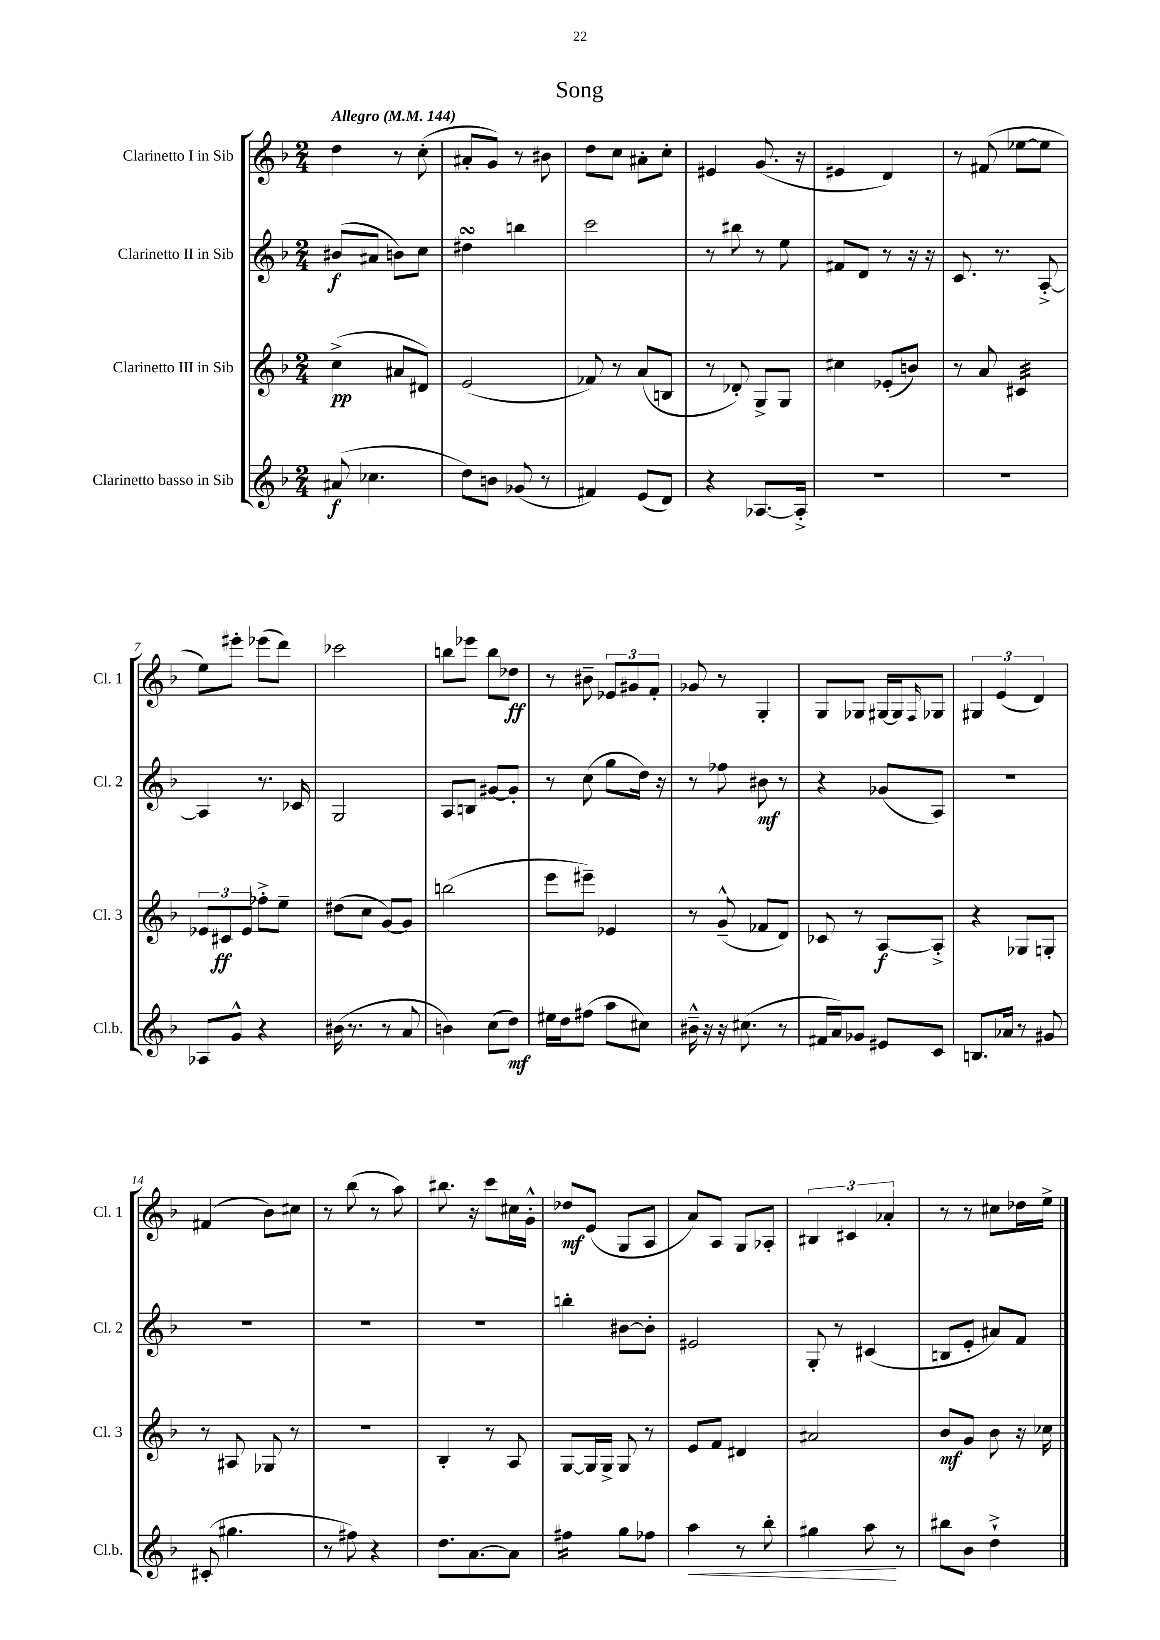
\header { title = "Song" }
<<
\new StaffGroup <<
\new Staff = "s0" \with { instrumentName = "Clarinetto I in Sib" shortInstrumentName = "Cl. 1" } {
    \clef treble \key f \major \numericTimeSignature \time 2/4 \tempo "Allegro" 4 = 144
    d''4 r8 c''8-.( |
    ais'8-. g'8) r8 bis'8 |
    d''8 c''8 ais'8-. c''8-. |
    eis'4 g'8.( r16 |
    eis'4 d'4) |
    r8 fis'8( ees''8~ ees''8 |
    e''8) eis'''8-. ees'''8( d'''8) |
    ces'''2 |
    b''8 ees'''8 b''8 des''8\ff |
    r8 bis'8-- \tuplet 3/2 { ees'8 gis'8 f'8-. } |
    ges'8 r8 g4-. |
    g8 ges8 gis16~ gis16 \grace { f16 } ges8 |
    \tuplet 3/2 { gis4 e'4( d'4) } |
    fis'4( bes'8) cis''8 |
    r8 bes''8( r8 a''8) |
    bis''8. r16 c'''8 cis''16 g'16-.-^ |
    des''8\mf e'8( g8 a8 |
    a'8) a8 g8 aes8-. |
    \tuplet 3/2 { bis4 cis'4 aes'4-. } |
    r8 r8 cis''8 des''16 e''16-> \bar "|." |
}
\new Staff = "s1" \with { instrumentName = "Clarinetto II in Sib" shortInstrumentName = "Cl. 2" } {
    \clef treble \key f \major \numericTimeSignature \time 2/4
    bis'8\f( ais'8 b'8) c''8 |
    dis''4\turn b''4 |
    c'''2 |
    r8 bis''8 r8 e''8 |
    fis'8 d'8 r8 r16 r16 |
    c'8. r8. a8~-.-> |
    a4 r8. ces'16 |
    g2 |
    a8 b8 gis'8~ gis'8-. |
    r8 c''8( g''8 d''16) r16 |
    r8 fes''8 bis'8\mf r8 |
    r4 ges'8( a8) |
    R2 |
    R2 |
    R2 |
    R2 |
    b''4-. bis'8~ bis'8-. |
    eis'2 |
    g8-. r8 cis'4( |
    b8 e'8-. ais'8) f'8 \bar "|." |
}
\new Staff = "s2" \with { instrumentName = "Clarinetto III in Sib" shortInstrumentName = "Cl. 3" } {
    \clef treble \key f \major \numericTimeSignature \time 2/4
    c''4->\pp( ais'8 dis'8) |
    e'2( |
    fes'8) r8 a'8( b8 |
    r8 des'8-.) g8-> g8 |
    cis''4 ees'8-.( b'8) |
    r8 a'8 cis'4:32 |
    \tuplet 3/2 { ees'8 cis'8\ff ees'8 } fes''8-.-> e''8-- |
    dis''8( c''8 g'8~) g'8 |
    b''2( |
    e'''8 eis'''8--) ees'4 |
    r8 g'8---^( fes'8 d'8) |
    ces'8 r8 a8~\f a8-.-> |
    r4 ges8 g8-. |
    r8 ais8 ges8 r8 |
    r2 |
    bes4-. r8 a8 |
    g8~ g16 g16-> g8 r8 |
    e'8 f'8 dis'4 |
    ais'2 |
    bes'8\mf g'8 bes'8 r16 ces''16 \bar "|." |
}
\new Staff = "s3" \with { instrumentName = "Clarinetto basso in Sib" shortInstrumentName = "Cl.b." } {
    \clef treble \key f \major \numericTimeSignature \time 2/4
    ais'8\f( ces''4. |
    d''8) b'8 ges'8( r8 |
    fis'4) e'8( d'8) |
    r4 aes8.~ aes16-.-> |
    r2 |
    r2 |
    aes8 g'8-^ r4 |
    bis'16( r8. r8 a'8 |
    b'4) c''8( d''8\mf) |
    eis''16 d''16 fis''8( a''8 cis''8) |
    bis'16---^ r16 r16 cis''8.( r8 |
    fis'16 a'16) ges'8 eis'8 c'8 |
    b8. aes'16 r8 gis'8 |
    cis'8-.( gis''4. |
    r8 fis''8) r4 |
    d''8. a'8.~ a'8 |
    fis''4:16 g''8 fes''8 |
    a''4\< r8 bes''8-. |
    gis''4 a''8\! r8 |
    bis''8 bes'8 d''4-!-> \bar "|." |
}
>>
>>
